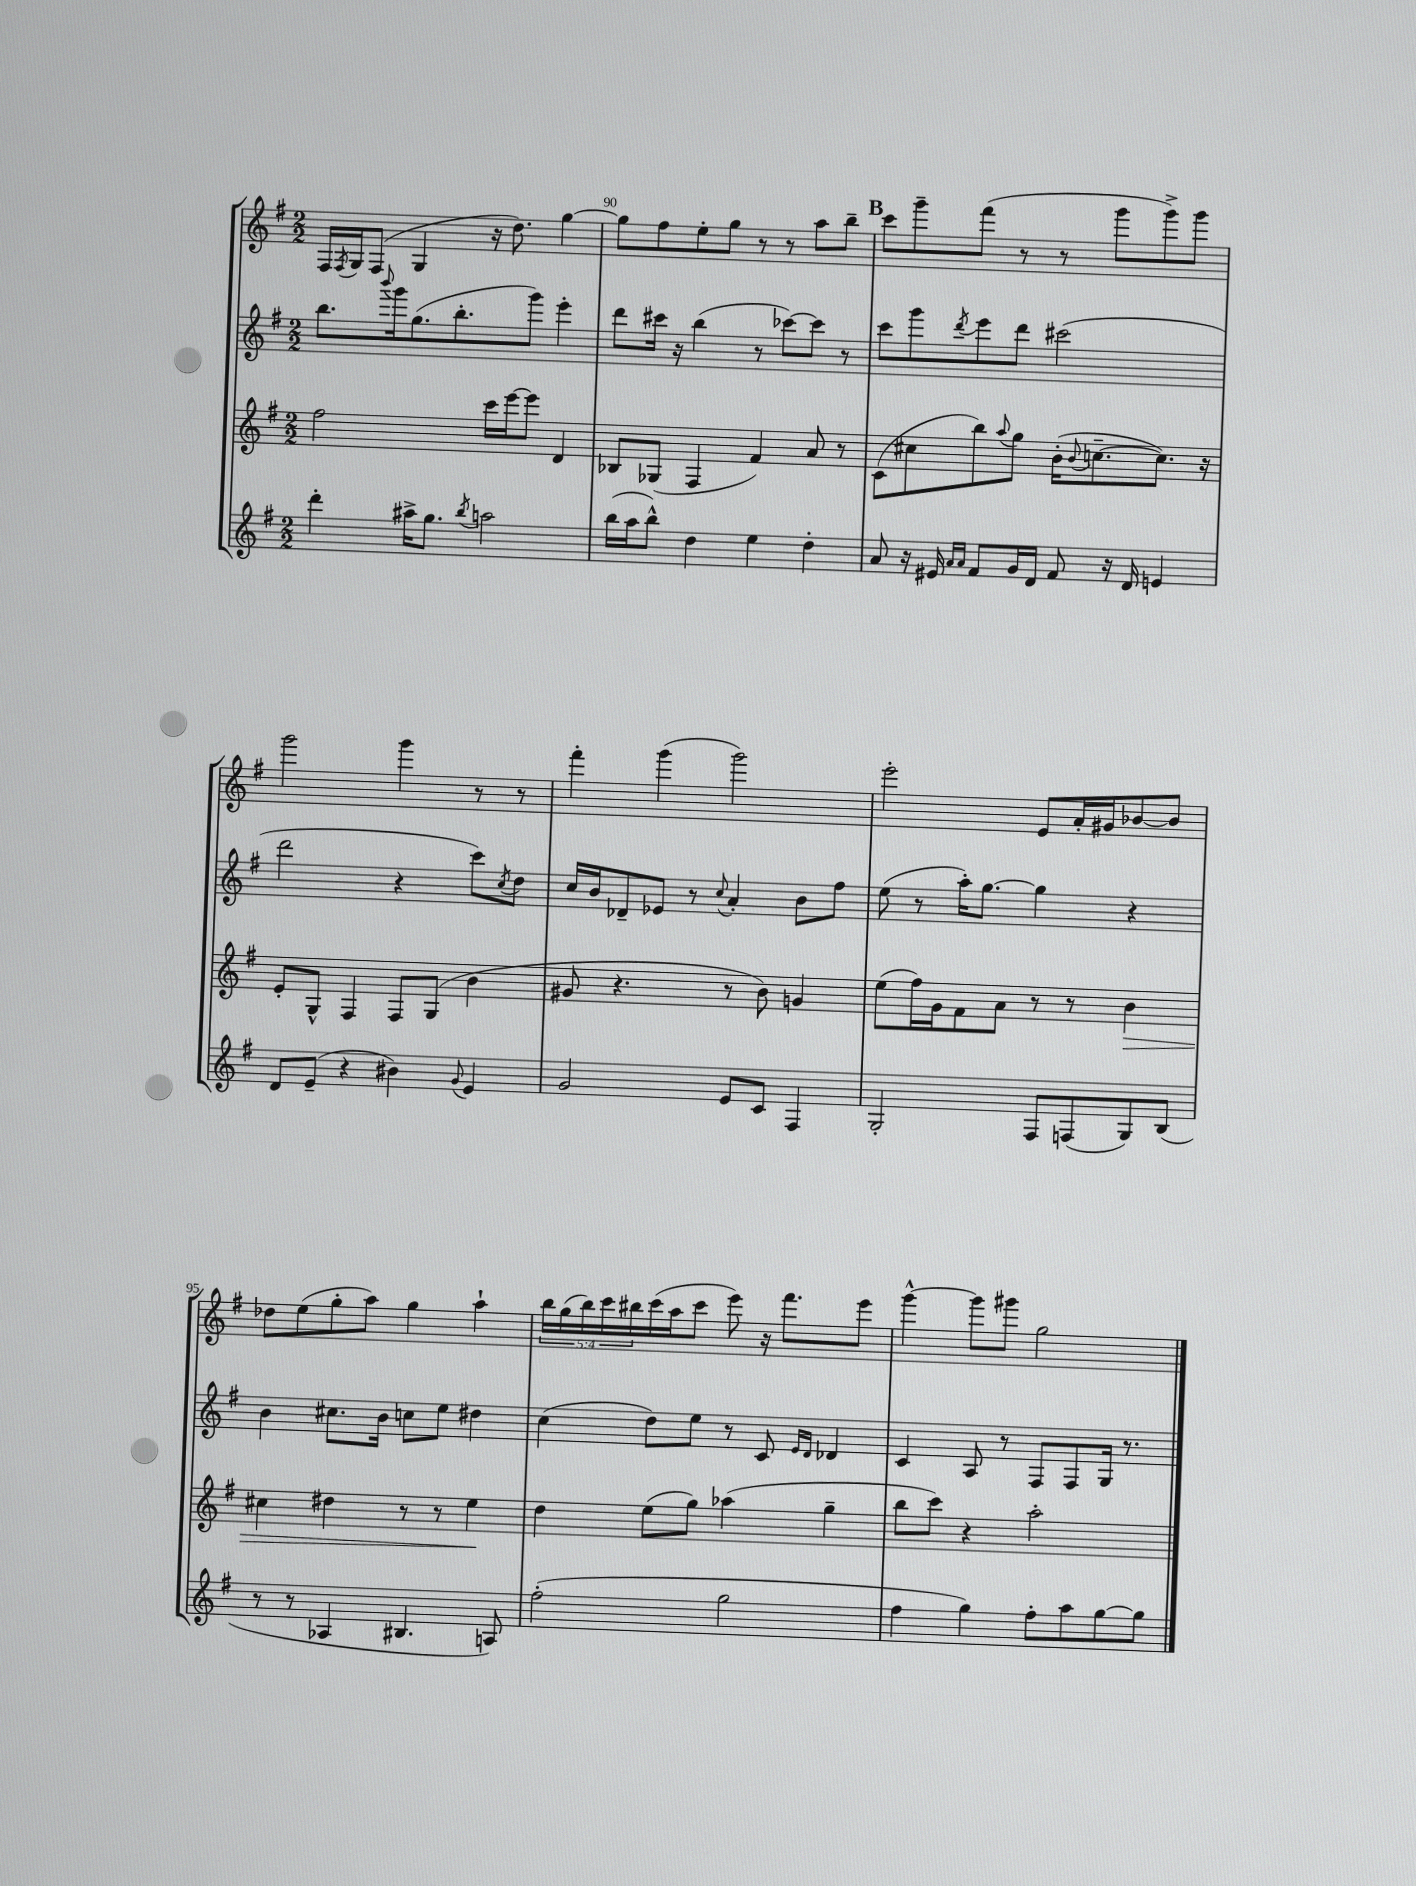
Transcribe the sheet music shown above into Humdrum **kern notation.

**kern	**kern	**kern	**kern
*staff4	*staff3	*staff2	*staff1
*clefG2	*clefG2	*clefG2	*clefG2
*k[f#]	*k[f#]	*k[f#]	*k[f#]
*M2/2	*M2/2	*M2/2	*M2/2
4ddd'	2ff#	8.bb	16F#
.	.	.	8qF#
.	.	.	16G
.	.	.	(8F#
.	.	8qqbbb	.
.	.	16ggg	.
16aa#^	.	(8.gg	4G
8.gg	.	.	.
.	.	8.bb'	.
8qbb	.	.	.
2aa	16ccc	.	16r
.	[16eee	.	8.dd)
.	8eee]	8ggg)	.
.	4d	4eee'	[4gg
=	=	=	=
(16bb	8B-	8ddd	8gg]
16aa	.	.	.
8bb^^)	(8G-	16ccc#	8ff#
.	.	16r	.
4dd	4F#	(4bb	8ee'
.	.	.	8gg
4ee	4f#)	8r	8r
.	.	[8ccc-)	8r
4dd'	8a	8ccc-]	8aa
.	8r	8r	8bb~
=	=	=	=
8a	(8c	8ccc	8ccc
16r	8cc#	8ggg	8ggg~
16e#	.	.	.
16qqa	.	.	.
16qqa	.	8qddd	.
8f#	8bb)	8eee	(8fff#
.	8qqaa	.	.
16g	8gg	8ddd	8r
16d	.	.	.
8f#	(16b'	(2ccc#	8r
.	8qqb	.	.
.	[8.cc~	.	.
16r	.	.	8ggg
16d	.	.	.
4e	8.cc])	.	8ggg^)
.	.	.	8ggg
.	16r	.	.
=	=	=	=
8d	8e'	2ddd	2ggg
(8e~	8G^^	.	.
4r	4F#	.	.
4b#)	8F#	4r	4ggg
.	(8G	.	.
8qqg	.	.	.
4e	4b	8ccc)	8r
.	.	8qcc	.
.	.	8dd	8r
=	=	=	=
2g	8g#	16cc	4fff#'
.	.	16b	.
.	4.r	8d-~	.
.	.	8e-	(4ggg
.	.	8r	.
.	.	8qqcc	.
8e	8r	4a'	2ggg)
8c	8b)	.	.
4F#	4g	8b	.
.	.	8ff#	.
=	=	=	=
2G'	(8ee	(8ee	2eee'
.	16ff#)	8r	.
.	16g	.	.
.	8f#	16aa')	.
.	.	[8.gg	.
.	8a	.	.
8F#	8r	4gg]	8e
(8F	8r	.	16a'
.	.	.	16g#
8G)	4b	4r	[8b-
(8B	.	.	8b-]
=	=	=	=
8r	4cc#	4b	8dd-
8r	.	.	(8ee
4A-	4dd#	8.cc#	8gg'
.	.	.	8aa)
.	.	16b	.
4.B#	8r	8cc	4gg
.	8r	8ee	.
.	4ee	4dd#	4aa`
8A)	.	.	.
=	=	=	=
(2ff#'	4dd	(4cc	20bb
.	.	.	(20gg
.	.	.	20bb)
.	.	.	20ccc
.	.	.	20bb#
.	(8ee	8dd)	(16ccc
.	.	.	16aa
.	8gg)	8ee	8ccc
2gg	(4aa-	8r	8eee)
.	.	8c	16r
.	.	.	8.fff#
.	.	16qqe	.
.	.	16qqd	.
.	4gg~	4d-	.
.	.	.	8eee
=	=	=	=
4ff#	8bb	4c	[4ggg^^
.	8ccc)	.	.
4gg)	4r	8A	8ggg]
.	.	8r	8ggg#
8ff#'	2aa'	8F#	2gg
8aa	.	8F#	.
[8gg	.	16G	.
.	.	8.r	.
8gg]	.	.	.
==	==	==	==
*-	*-	*-	*-
